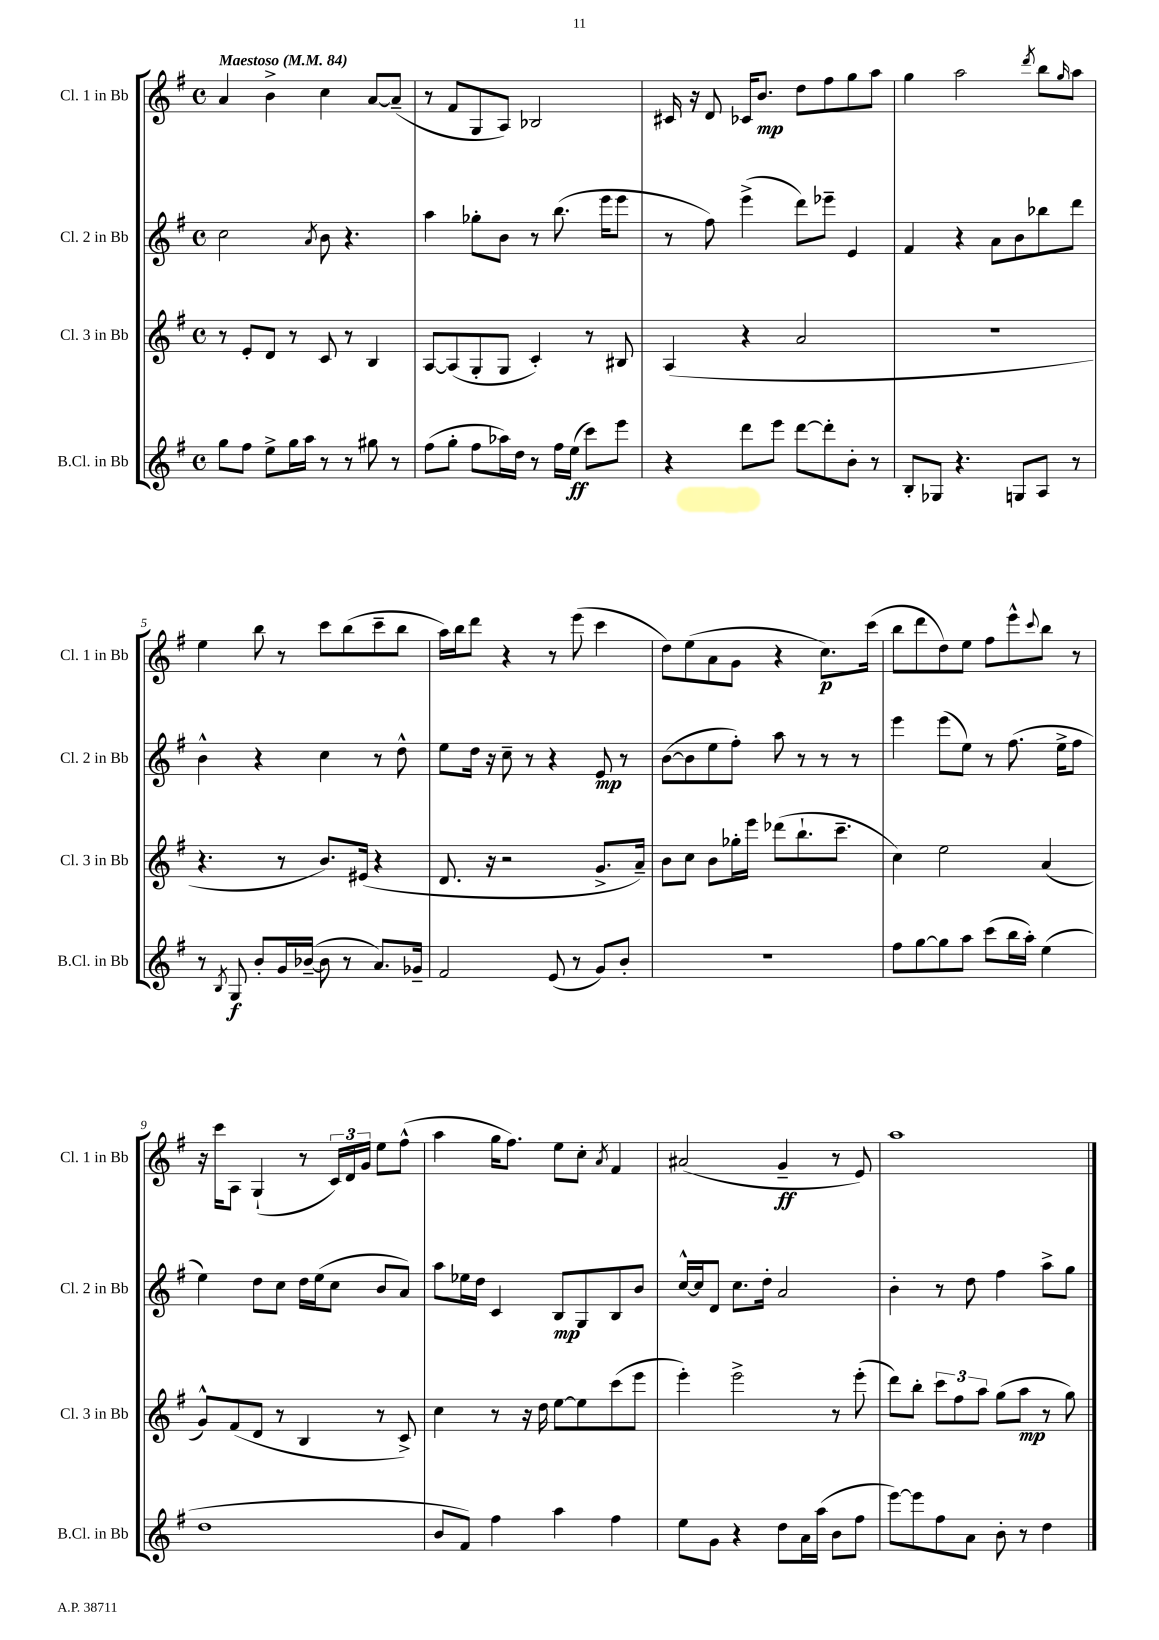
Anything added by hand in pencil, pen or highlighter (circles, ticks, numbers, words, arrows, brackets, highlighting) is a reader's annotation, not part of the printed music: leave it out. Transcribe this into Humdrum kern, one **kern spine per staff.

**kern	**kern	**kern	**kern
*staff4	*staff3	*staff2	*staff1
*clefG2	*clefG2	*clefG2	*clefG2
*k[f#]	*k[f#]	*k[f#]	*k[f#]
*M4/4	*M4/4	*M4/4	*M4/4
*met(c)	*met(c)	*met(c)	*met(c)
*MM84	*MM84	*MM84	*MM84
8gg	8r	2cc	4a
8ff#	8e'	.	.
8ee^	8d	.	4b^
16gg	8r	.	.
16aa	.	.	.
.	.	8qa	.
8r	8c	8b	4cc
8r	8r	4.r	.
8gg#	4B	.	[8a
8r	.	.	(8a~]
=	=	=	=
(8ff#	[8A	4aa	8r
8gg'	(8A]	.	8f#
8ff#	8G'	8gg-'	8G
16aa-)	8G	8b	8A)
16dd	.	.	.
8r	4c')	8r	2B-
16ff#	.	(8.bb	.
(16ee	.	.	.
8ccc)	8r	.	.
.	.	16eee	.
8eee	8B#	8eee	.
=	=	=	=
4r	(4A	8r	16c#
.	.	.	16r
.	.	8ff#)	8d
8ddd	4r	(4eee^	16c-
.	.	.	8.b
8eee	.	.	.
[8ddd	2a	8ddd)	8dd
8ddd']	.	8eee-~	8ff#
8b'	.	4e	8gg
8r	.	.	8aa
=	=	=	=
8B'	1r	4f#	4gg
8G-	.	.	.
4.r	.	4r	2aa
.	.	8a	.
8G	.	8b	.
.	.	.	8qddd
8A	.	8bb-	8bb
.	.	.	16qqgg
8r	.	8ddd	8aa
=	=	=	=
8r	4.r	4b^^	4ee
8qB	.	.	.
8G	.	.	.
8b'	.	4r	8bb
16g	8r	.	8r
([16b-~	.	.	.
8b-]	8.b)	4cc	8ccc
8r	.	.	(8bb
.	(16e#	.	.
8.a)	4r	8r	8ccc~
.	.	8dd^^	8bb
16g-~	.	.	.
=	=	=	=
2f#	8.d	8ee	16aa)
.	.	.	16bb
.	.	16dd	8ddd
.	16r	16r	.
.	2r	8cc~	4r
.	.	8r	.
(8e	.	4r	8r
8r	.	.	(8eee
8g)	8.g^	8e	4ccc
8b'	.	8r	.
.	16a~)	.	.
=	=	=	=
1r	8b	([8b	8dd)
.	8cc	8b]	(8ee
.	8b	8ee	8a
.	16gg-'	8ff#')	8g
.	16eee	.	.
.	(8ddd-	8aa	4r
.	8.bb`	8r	.
.	.	8r	8.cc)
.	8.ccc~	.	.
.	.	8r	.
.	.	.	(16ccc
=	=	=	=
8ff#	4cc)	4eee	8bb
[8gg	.	.	8ddd
8gg]	2ee	(8eee	8dd)
8aa	.	8ee)	8ee
(8ccc	.	8r	8ff#
16bb	.	(8.ff#	8eee^^
16aa')	.	.	.
.	.	.	8qqccc
(4ee	(4a	.	8bb
.	.	16ee^	.
.	.	8ff#	8r
=	=	=	=
1dd	8g^^)	4ee)	16r
.	.	.	16ccc
.	(8f#	.	8A
.	8d	8dd	(4G`
.	8r	8cc	.
.	4B	16dd	8r
.	.	(16ee	.
.	.	8cc	24c)
.	.	.	24d
.	.	.	24g
.	8r	8b	8ee
.	8c^)	8a)	(8ff#^^
=	=	=	=
8b	4cc	8aa	4aa
8f#)	.	16ee-	.
.	.	16dd	.
4ff#	8r	4c	16gg
.	.	.	8.ff#)
.	16r	.	.
.	16dd	.	.
4aa	[8ee	8B	8ee
.	8ee]	8G	8cc'
.	.	.	8qa
4ff#	(8ccc	8B	4f#
.	8eee	8b	.
=	=	=	=
8ee	4eee')	[16cc^^	(2a#
.	.	16cc]	.
8g	.	8d	.
4r	2eee^	8.cc	.
.	.	16dd'	.
8dd	.	2a	4g~
16a	.	.	.
(16aa	.	.	.
8b	8r	.	8r
8ff#	(8eee'	.	8e)
=	=	=	=
[8eee)	8ddd)	4b'	1aa
8eee]	8bb'	.	.
8ff#	12ccc	8r	.
.	12ff#	.	.
8a	.	8dd	.
.	12aa	.	.
8b'	(8gg	4ff#	.
8r	8aa	.	.
4dd	8r	8aa^	.
.	8gg)	8gg	.
==	==	==	==
*-	*-	*-	*-
